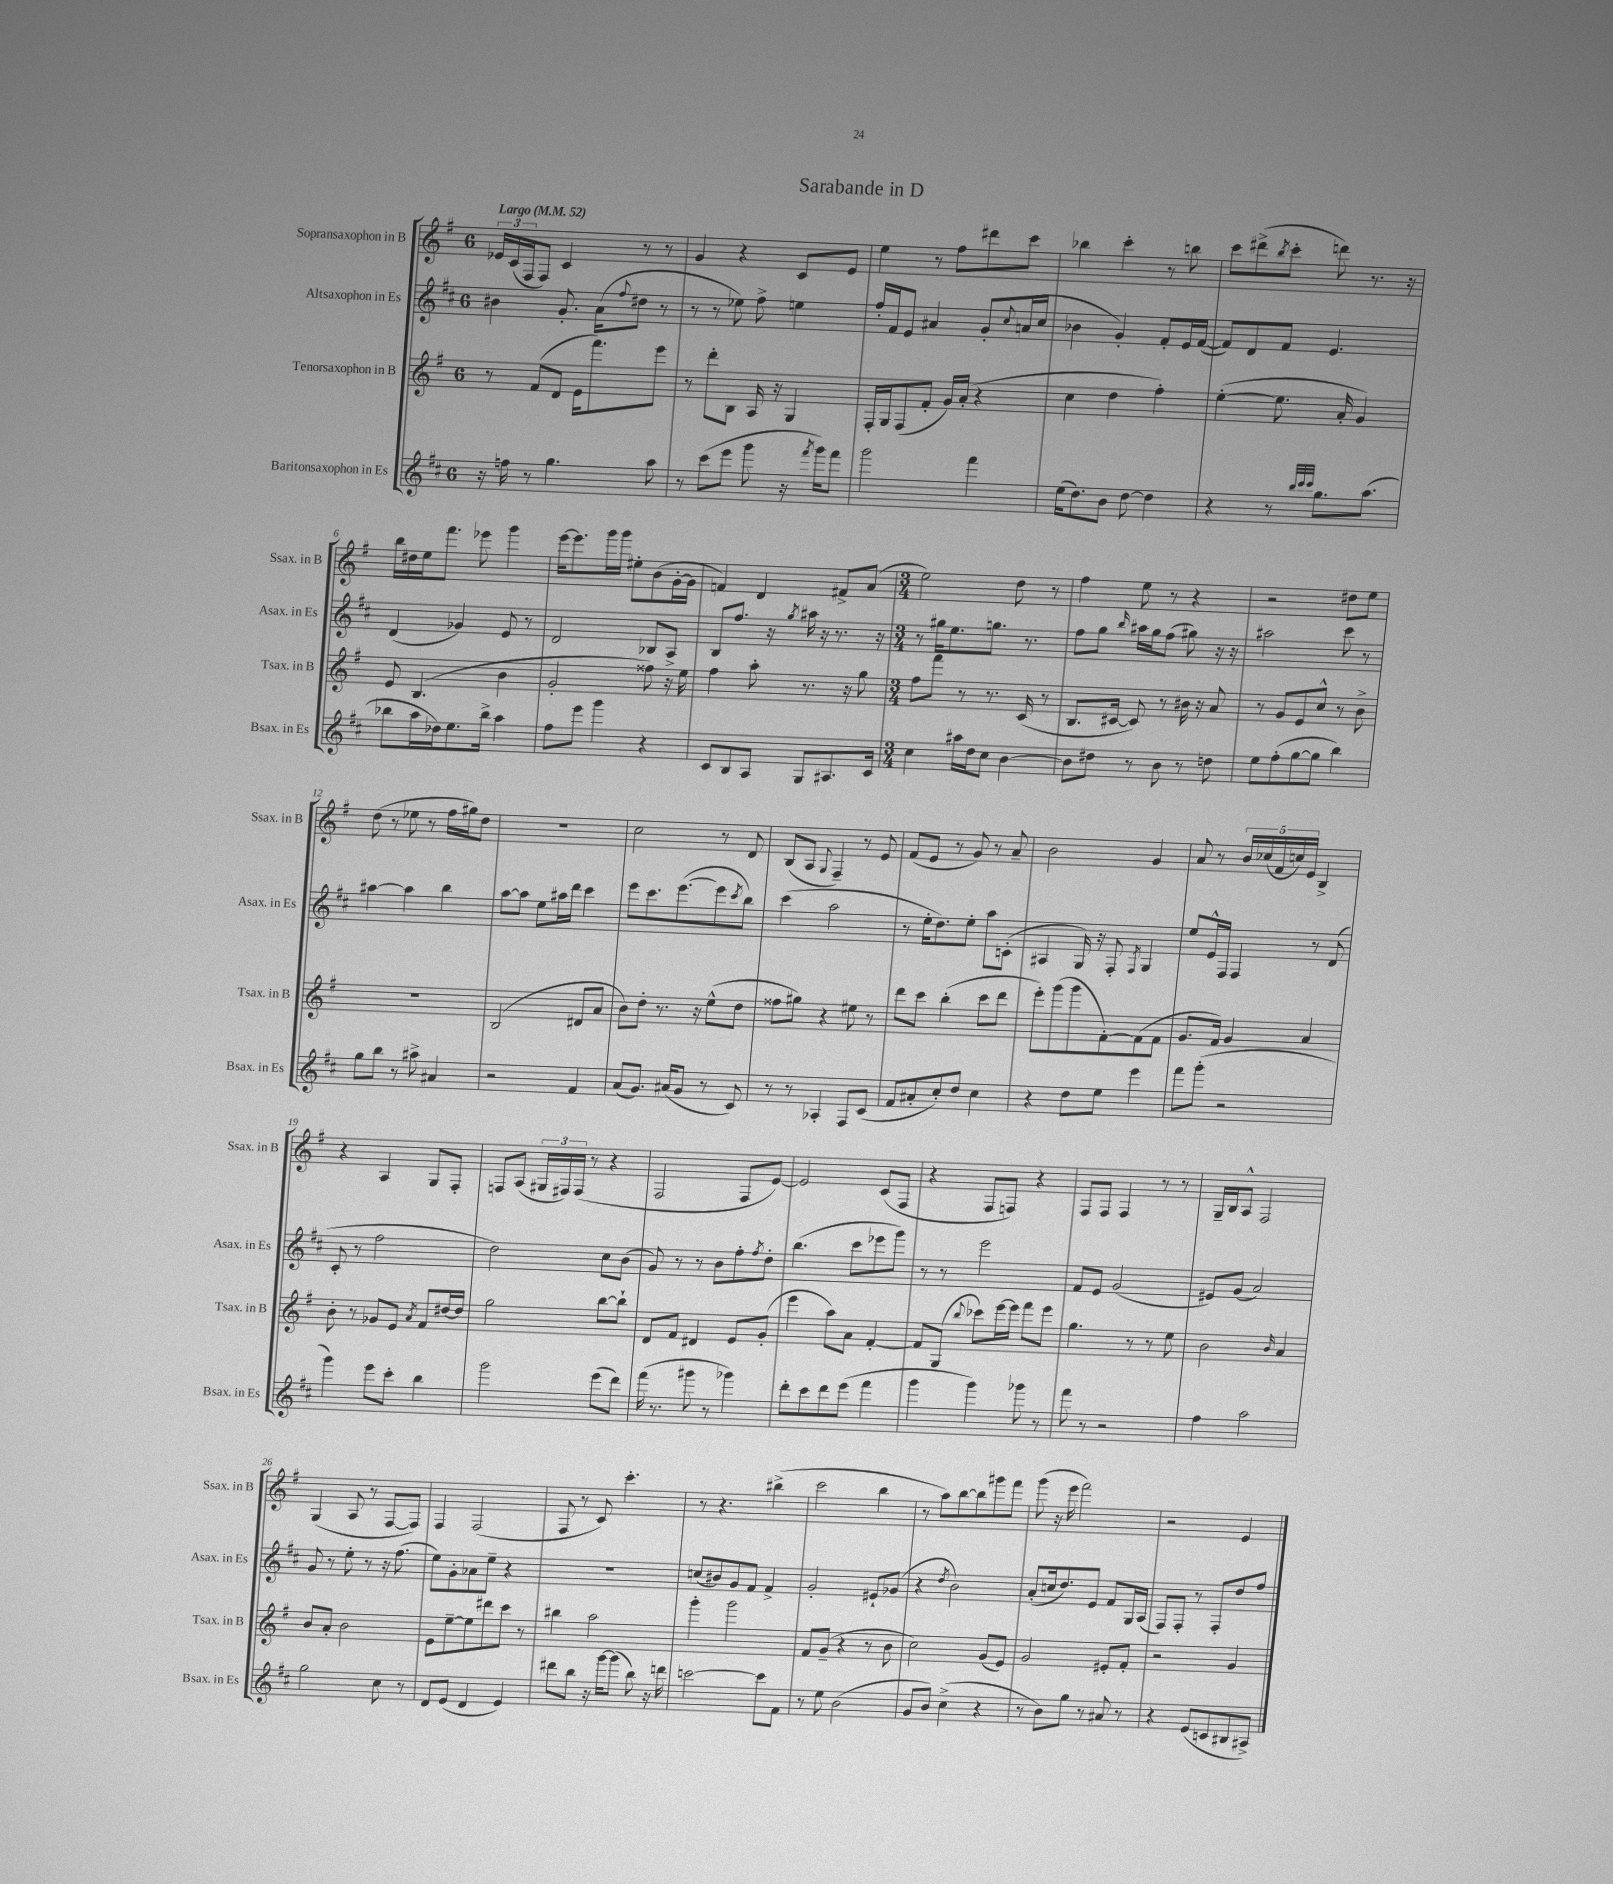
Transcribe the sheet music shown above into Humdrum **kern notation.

**kern	**kern	**kern	**kern
*part4	*part3	*part2	*part1
*staff4	*staff3	*staff2	*staff1
*I"Baritonsaxophon in Es	*I"Tenorsaxophon in B	*I"Altsaxophon in Es	*I"Sopransaxophon in B
*I'Bsax. in Es	*I'Tsax. in B	*I'Asax. in Es	*I'Ssax. in B
*clefG2	*clefG2	*clefG2	*clefG2
*k[f#c#]	*k[f#]	*k[f#c#]	*k[f#]
*M6/8	*M6/8	*M6/8	*M6/8
*MM52	*MM52	*MM52	*MM52
=1	=1	=1	=1
!	!	!	!LO:TX:a:B:t=Largo
16r	8r	4b#X\	24e-X/LL
.	.	.	(24c/
16ffn\	.	.	.
.	.	.	24F#/J
8r	(8f#/L	.	8F#/J)
4.gg\	8d/J	8.g'/	4c/
.	16e\KL	.	.
.	8.fff#\)	(16a\KL	.
.	.	8qqff#/	.
.	.	8dd#X\J	8r
8aa\	8eee\J	8r	8r
=2	=2	=2	=2
8r	8r	8r	4g/
(8ccc#\L	8ddd'\L	8r	.
8eee\J	8B\J	8ee-X\)	4r
8ggg\	16A/	8ff#^\	.
.	16r	.	.
16r	4G/	4een\	8c/L
8qfff#/	.	.	.
16ggg\KL)	.	.	.
8fff#\J	.	.	8e/J
=3	=3	=3	=3
2ggg\	16F#'/LL	16ff#'/LL	4ee\
.	16G/J	16f#/J	.
.	(8F#/	8e/J	.
.	8f#'/J	4a#X/	8r
.	16g/LL)	.	8ff#\L
.	(16a'/JJ	.	.
4fff#\	4r	8g'/L	8ddd#X\
.	.	8qqcc#/	.
.	.	(16an/L	8ccc\J
.	.	16cc#/JJ	.
=4	=4	=4	=4
(16ee\KL	4cc\	4b-X\	4bb-X\
8.dd\)	.	.	.
8b\J	4dd\	4g'/)	4ccc'\
[8dd\	.	.	.
4dd\]	4ff#'\)	8f#'/L	8r
.	.	16e/L	8bbn\
.	.	([16f#/JJ	.
=5	=5	=5	=5
4r	([4ee'\	8f#/L])	8ccc\L
.	.	8d/	(8ddd#X^\
.	.	.	8qbb/
8r	8.ee\]	8f#/J	8ccc'\J
32qqbb/LLL	.	.	.
32qqccc#/	.	.	.
32qqccc#/JJJ	.	.	.
8.gg\L	.	4.e/	8dddn\)
.	16a'/	.	.
.	4g/)	.	8.r
(8.aa\J	.	.	.
.	.	.	16r
!!LO:LB:g=z
=6	=6	=6	=6
8bb-X\L	8e/	(4d/	16bb\LL
.	.	.	16dd#X\
16aa\L	(4.B/	.	16ee\J
16dd-X\J)	.	.	8.fff#\J
8.ee\	.	4g-X/)	.
.	.	.	8eee-X\
16bb-^\Jk	.	.	.
4aa\	4b\	8e/	4ggg\
.	.	8r	.
=7	=7	=7	=7
8ff#\L	2g'/	2d/	[16eee\KL
.	.	.	8.eee\]
8eee\J	.	.	.
4ggg\	.	.	16ggg\L
.	.	.	16ggg\JJ
.	.	.	8ee#X'\L
4r	8ff##X\)	8B-X/L	(8b\
.	16r	8A^/J	[16g'\L
.	16ee\	.	16g\JJ]
=8	=8	=8	=8
8c#/L	4ff#\	8B/L	4fn/)
8B/	.	8.ff#/J	.
8A/J	8aa'\	.	4d/
.	.	16r	.
.	.	8qgg/	.
8G/L	8.r	16aa#X\	.
.	.	16r	.
8.A#X/	.	8.r	8f#X^/L
.	16r	.	.
.	8gg\	.	(8a/J
16c#/Jk	.	16r	.
=9	=9	=9	=9
*M3/4	*M3/4	*M3/4	*M3/4
4cc#\	8ff#\L	8r	2ee\)
.	8fff#\J	16gg#X\KL	.
.	.	8.ee\	.
16aa#X\LL	8r	.	.
16dd\J	.	.	.
8cc#\J	8.r	8.ggn\J	.
[4b\	.	.	8dd\
.	(16c/	8.r	.
.	8r	.	8r
=10	=10	=10	=10
8b\L]	8.B/L	8ff#\L	4ff#\
8dd#X\J	.	8gg\J	.
.	[16c#X/Jk	.	.
.	.	16qqbb/	.
8r	8c#/])	16aa#X\LL	8ee\
.	.	16gg\J	.
8b\	8r	(8ff#\J	8r
8r	16b#X\	8gg#X\)	4r
.	16r	.	.
8ddn\	8a/	16r	.
.	.	16r	.
=11	=11	=11	=11
8ee\L	8r	2aa#X\	2r
(8ff#'\	8g/L	.	.
[8gg\	8e/	.	.
8gg\J]	8cc^^/J	.	.
4bb\)	8r	8ccc#\	8dd#X\L
.	8b^\	8r	8ee\J
!!LO:LB:g=z
=12	=12	=12	=12
8gg\L	2.r	[4aa#X\	(8dd\
8bb\J	.	.	8r
8r	.	4aa#\]	8ee-X\
8aa#X^\	.	.	8r
4a#X/	.	4bb\	16ff#\LL
.	.	.	16gg#X\J)
.	.	.	8dd\J
=13	=13	=13	=13
2r	(2B/	[8aa\L	2.r
.	.	8aa\J]	.
.	.	8ee\L	.
.	.	16aa#X\L	.
.	.	16ddd\JJ	.
4f#/	8d#X/L	4ccc#\	.
.	8a/J	.	.
=14	=14	=14	=14
(8a/L	8b\L)	8eee\L	2cc\
8.g/J)	8dd'\J	8.ccc#\	.
.	8.r	.	.
(16a#X/KL	.	([8.eee\	.
8g/J	.	.	.
.	16r	.	.
8r	(8ee^^\L	8eee\]	8r
.	.	8qccc#/	.
8c#/)	8dd\J	8bb\J)	8d/
=15	=15	=15	=15
8r	8ff##X\L	(4ccc#\	(8B/L
8r	8gg#X\J)	.	8A/J
.	.	.	8qqG/
4A-X'/	4r	2aa\	4F#~/)
8F#/L	8ee#X\	.	8r
(8c#/J	8r	.	8e/
=16	=16	=16	=16
8f#/L	8ddd\L	8r	(8f#/L
8a#X'/	8ccc\J	16ee'\KL	8e/J
.	.	8.dd\)	.
8cc#'/)	(4bb'\	.	8r
8dd/J	.	8ee'\J	8g/)
4cc#\	8ccc\L	8aa\L	8r
.	8ddd\J	(8cn'\J	8a~/
=17	=17	=17	=17
4r	8eee'\L)	4A#X/	2b\
.	(8ggg\	.	.
8dd\L	8ggg\	16G/)	.
.	.	16r	.
8ee\J	[8f#'\)	8F#'/	.
.	.	8qF#/	.
4eee\	(8f#\]	4G/	4g/
.	8f#\J	.	.
=18	=18	=18	=18
8fff#\L	8.g/L	8ee/L	8a/
(8ggg'\J	.	16e^^/L	8r
.	16f#/Jk)	16F#/JJ	.
2r	4g/	4F#/	20b/LL
.	.	.	(20cc-X/
.	.	.	20f#/
.	.	.	20ccn/)
.	.	.	20e/JJ
.	4a/	8r	4B^/
.	.	(8d/	.
!!LO:LB:g=z
=19	=19	=19	=19
4ggg\)	8b'\	8c#'/	4r
.	8r	8r	.
8eee\L	8g-X/L	2ff#\	4A/
8ccc#'\J	8e/J	.	.
.	8qa/	.	.
4bb\	8f#/L	.	8G/L
.	[16dd#X/L	.	8F#'/J
.	16dd#/JJ]	.	.
=20	=20	=20	=20
2ggg\	2gg\	2dd\)	8Fn/L
.	.	.	(8A/J
.	.	.	24G#X/LL
.	.	.	24F#X/)
.	.	.	(24F#/JJ
.	.	.	8r
(8eee\L	[8bb\L	8cc#\L	4r
8ddd\J)	8bb`\J]	(8b\J	.
=21	=21	=21	=21
(16fff#\	8d/L	8g/)	2F#/
8.r	.	.	.
.	8f#/J	8r	.
8ggg#X\	4d#X/	8r	.
8r	.	8b\L	.
4ggg-X\)	8e/L	8ff#'\	8F#/L
.	.	8qff#/	.
.	(8g'/J	8dd'\J	[8e/J)
=22	=22	=22	=22
8ddd'\L	4eee\	(4.bb\	2e/]
8ccc#\	.	.	.
8ddd\	8aa\L)	.	.
(8eee\J	8a\J	8ccc#\L	.
4fff#\	[4f#'/	8eee-X\	(8c/L
.	.	8ggg\J)	8F#/J
=23	=23	=23	=23
4ggg\	8f#/L]	8r	4r
.	(8G/J	8r	.
.	8qqbb/	.	.
4ggg\)	8ccc-X\L)	2eee\	8F#/L
.	[16eee\L	.	8Fn/J)
.	16eee\JJ]	.	.
8ggg-X\	8fff#\L	.	4r
8r	8eee\J	.	.
=24	=24	=24	=24
8fff#\	4.gg\	8f#/L	8F#/L
8r	.	8e/J	8F#/J
2r	.	(2g/	4F#/
.	8r	.	.
.	8r	.	8r
.	8ee\	.	8r
=25	=25	=25	=25
4ff#\	2b\	8e#X/L)	16G~/LL
.	.	.	16B/J
.	.	(8g/J	8A^^/J
2aa\	.	2a/)	2F#/
.	16qqb/	.	.
.	4a/	.	.
!!LO:LB:g=z
=26	=26	=26	=26
2gg\	8b/L	8g/	(4G/
.	8a'/J	8r	.
.	2b\	8ee'\	8A/
.	.	8r	8r
8cc#\	.	16r	[8F#/L
.	.	(8.ff#\	.
8r	.	.	8F#/J])
=27	=27	=27	=27
8d/L	8e\L	8ee\L)	4F#/
(8e/J	[8ee~\	8g'\	.
4d/	8ee\]	8a-X\	(2F#/
.	8ddd#X\	8ee~\J	.
4e/)	8ccc\J	4r	.
.	8r	.	.
=28	=28	=28	=28
8ddd#X\L	4bb#X\	2.r	8F#/
8bb\J	.	.	8r
16r	2aa\	.	8c/)
[16ggg\KL	.	.	.
(8ggg\J]	.	.	4.ccc'\
8bb\)	.	.	.
16r	.	.	.
16dddn\	.	.	.
=29	=29	=29	=29
[2cccn\	4ggg'\	(8ccn/L	8r
.	.	8b#X/)	4.r
.	2ggg\	8g/	.
.	.	8f#/J	.
8ccc\L]	.	4f#^/	(4bb#X^\
8f#\J	.	.	.
=30	=30	=30	=30
8r	8f#/L	2g'/	2ccc\
8ee\	(8g~/J	.	.
(2b\	4r	.	.
.	8r	8e#X`/L	4bb\
.	8b\	(8g-X/J	.
=31	=31	=31	=31
8g/L	2cc\)	4r	8r
8b/J)	.	.	8aa\L)
.	.	8qdd/	.
(4cc#^\	.	2b\)	[8bb\
.	.	.	8bb\]
4r	(8g/L	.	8ggg#X\
.	8e/J)	.	8fff#\J
=32	=32	=32	=32
8r	2g/	(8a'/L	(8ggg\
8b\L)	.	16ccn/k	16r
.	.	8.dd/)	16eee\
8gg\J	.	.	2fff#\)
8r	.	8e/J	.
8a#X/	8e#X'/L	8f#/L	.
8r	8f#'/J	16G/L	.
.	.	(16A/JJ	.
=33	=33	=33	=33
4r	2r	8F#/L)	2r
.	.	8F#'/J	.
(8e/L	.	8r	.
8cn/	.	8F#'/L	.
8B#X/	4g/	8dd/	4e/
8A#X^/J)	.	8ff#/J	.
==	==	==	==
*-	*-	*-	*-
